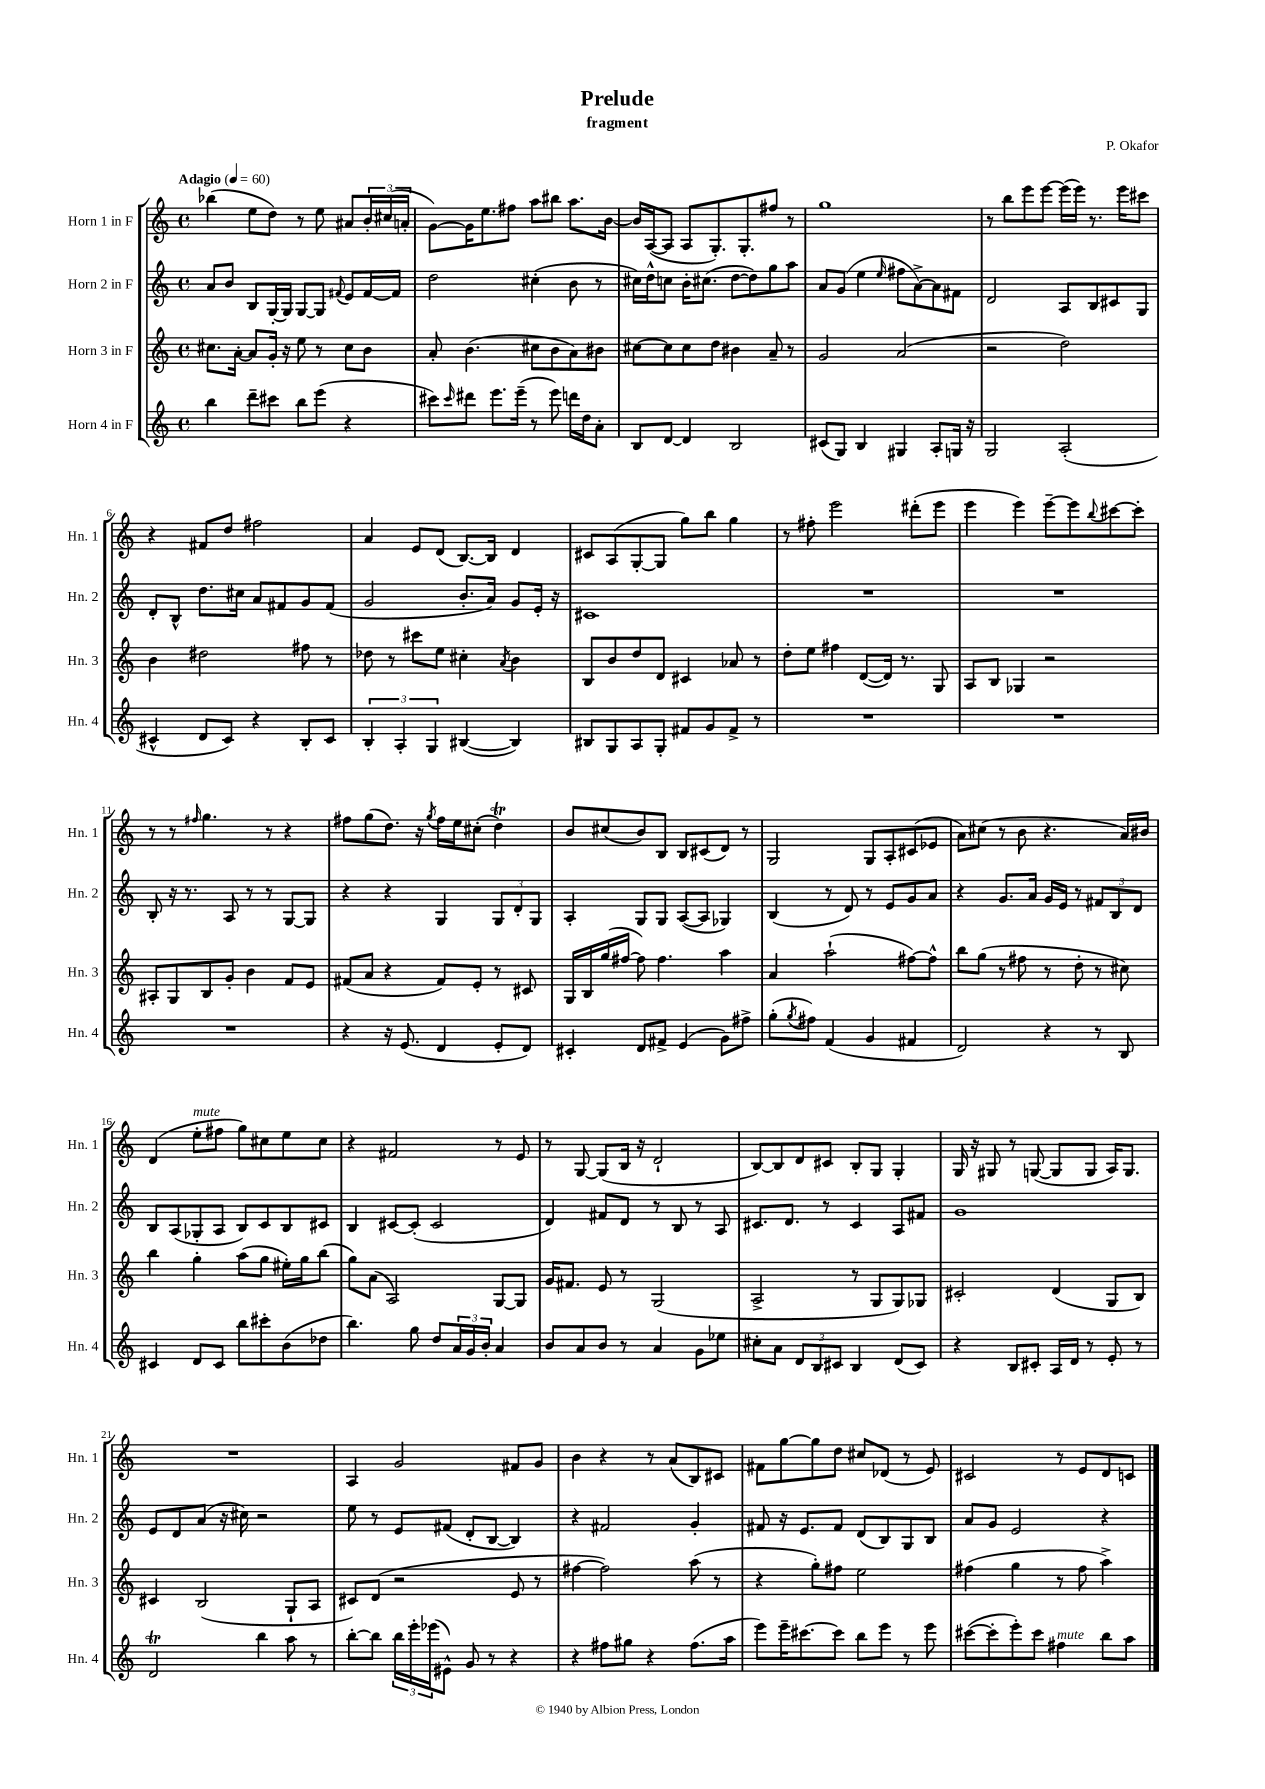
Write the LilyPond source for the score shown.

\header { title = "Prelude" composer = "P. Okafor" subtitle = "fragment" }
<<
\new StaffGroup <<
\new Staff = "s0" \with { instrumentName = "Horn 1 in F" shortInstrumentName = "Hn. 1" } {
    \clef treble \key c \major \defaultTimeSignature \time 4/4 \tempo "Adagio" 4 = 60
    bes''4( e''8 d''8) r8 e''8 ais'8 \tuplet 3/2 { b'16-. cis''16( a'16-. } |
    g'8~) g'16 e''8. fis''8 a''8 bis''8 a''8. b'16~ |
    b'16 a16~( a8 a8 g8.-.) g8.-. fis''8 r8 |
    g''1 |
    r8 b''8 e'''8 e'''8~ e'''16( e'''16) r8. e'''16 cis'''8 |
    r4 fis'8 d''8 fis''2 |
    a'4 e'8 d'8( b8.~) b16 d'4 |
    cis'8 a8( g8~-. g8 g''8) b''8 g''4 |
    r8 fis''8-. e'''2 dis'''8-.( e'''8 |
    e'''4 e'''4) e'''8~-- e'''8 \appoggiatura { b''8 } cis'''8~ cis'''8-. |
    r8 r8 \grace { fis''16 } g''4. r8 r4 |
    fis''8 g''8( d''8.) r16 \acciaccatura { g''8 } fis''16 e''16 cis''8-.( d''4\trill) |
    b'8 cis''8( b'8) b8 b8 cis'8( d'8) r8 |
    g2 g8 a8-. cis'8( ees'8 |
    a'8) cis''8( r8 b'8 r4. a'16) bis'16 |
    d'4( e''8-.^\markup { \italic "mute" } fis''8 g''8) cis''8 e''8 cis''8 |
    r4 fis'2 r8 e'8 |
    r8 g8~ g8( b16 r16 d'2-! |
    b8~) b8 d'8 cis'8 b8-. g8 g4-. |
    g16 r16 gis8 r8 g8~( g8 g8 a16) g8. |
    R1 |
    a4 g'2 fis'8 g'8 |
    b'4 r4 r8 a'8( b8) cis'8 |
    fis'8 g''8~ g''8 d''8 cis''8 des'8( r8 e'8) |
    cis'2 r8 e'8 d'8 c'8 \bar "|." |
}
\new Staff = "s1" \with { instrumentName = "Horn 2 in F" shortInstrumentName = "Hn. 2" } {
    \clef treble \key c \major \defaultTimeSignature \time 4/4
    a'8 b'8 b8 g16~-. g16 g8~ g8 \appoggiatura { fis'8 } e'8 fis'16~ fis'16 |
    d''2 cis''4-.( b'8 r8 |
    cis''16) d''16-^ c''8 b'16-. cis''8.( d''8~ d''8) g''8 a''8 |
    a'8 g'8( e''4 \grace { e''16 } fis''8 a'8~->) a'8 fis'8 |
    d'2 a8 b8 cis'8 g8 |
    d'8-. b8-^ d''8. cis''16 a'8 fis'8 g'8 fis'8( |
    g'2 b'8.-. a'16) g'8 e'16-. r16 |
    cis'1 |
    R1 |
    R1 |
    b8-. r16 r8. a8 r8 r8 g8~ g8 |
    r4 r4 g4 \tuplet 3/2 { g8 d'8-. g8 } |
    a4-. g8 g8 a8~( a8 ges4) |
    b4( r8 d'8) r8 e'8 g'8 a'8 |
    r4 g'8. a'16 g'16 e'16 r8 \tuplet 3/2 { fis'8 b8 d'8 } |
    b8 a8( ges8-. a8 b8) c'8 b8 cis'8 |
    b4 cis'8~ cis'8-.( cis'2 |
    d'4) fis'8 d'8 r8 b8 r8 a8 |
    cis'8. d'8. r8 cis'4 a8 fis'8 |
    g'1 |
    e'8 d'8 a'8( r16 cis''16) r2 |
    e''8 r8 e'8 fis'8( d'8-. b8~ b4) |
    r4 fis'2 g'4-. |
    fis'8 r16 e'8. fis'8 d'8( b8) g8 b8 |
    a'8 g'8 e'2 r4 \bar "|." |
}
\new Staff = "s2" \with { instrumentName = "Horn 3 in F" shortInstrumentName = "Hn. 3" } {
    \clef treble \key c \major \defaultTimeSignature \time 4/4
    cis''8. a'16~-. a'8 g'16-. r16 e''8 r8 cis''8 b'8 |
    a'8-. b'4.( cis''8 b'8 a'8) bis'8 |
    cis''8~ cis''8 cis''8 d''8 bis'4 a'8-- r8 |
    g'2 a'2( |
    r2 d''2) |
    b'4 dis''2 fis''8 r8 |
    des''8 r8 cis'''8 e''8 cis''4-. \acciaccatura { a'8 } b'4 |
    b8 b'8 d''8 d'8 cis'4 aes'8 r8 |
    d''8-. e''8 fis''4 d'8~( d'16) r8. g8 |
    a8 b8 ges4 r2 |
    ais8-. g8 b8 g'8-. b'4 f'8 e'8 |
    fis'8( a'8 r4 fis'8) e'8-. r8 cis'8 |
    g16 b16 g''16( fis''16~ fis''8) fis''4. a''4 |
    a'4 a''2-!( fis''8~) fis''8-^ |
    b''8 g''8( r8 fis''8 r8 d''8-. r8 cis''8) |
    b''4 g''4-. a''8( g''8 eis''16-.) g''16 b''8( |
    g''8) a'8( a2) g8~ g8 |
    g'16 fis'8. e'8 r8 g2( |
    a2-> r8 g8 g8) ges8 |
    cis'2-. d'4( g8 b8) |
    cis'4 b2( g8-! a8 |
    cis'8) d'8( r2 e'8 r8 |
    fis''4~ fis''2) a''8( r8 |
    r4 g''8-.) fis''8 e''2 |
    fis''4( g''4 r8 fis''8 a''4->) \bar "|." |
}
\new Staff = "s3" \with { instrumentName = "Horn 4 in F" shortInstrumentName = "Hn. 4" } {
    \clef treble \key c \major \defaultTimeSignature \time 4/4
    b''4 d'''8-- cis'''8 b''8 e'''8( r4 |
    cis'''8) \grace { cis'''16 } dis'''8 e'''8. e'''16--( r8 e'''8) d'''16 d''16 a'8-. |
    b8 d'8~ d'4 b2 |
    cis'8( g8) b4 gis4 a8-. g16 r16 |
    g2 a2-.( |
    cis'4-^ d'8 cis'8) r4 b8-. cis'8 |
    \tuplet 3/2 { b4-. a4-. g4 } bis4~( bis4) |
    bis8 g8 a8 g8-. fis'8 g'8 fis'8-> r8 |
    R1 |
    R1 |
    R1 |
    r4 r16 e'8.( d'4 e'8-. d'8) |
    cis'4-. d'8 fis'8-> e'4( g'8) fis''8-> |
    g''8-.( \acciaccatura { g''8 } fis''8) f'4( g'4 fis'4 |
    d'2) r4 r8 b8 |
    cis'4 d'8 cis'8 b''8 cis'''8-. b'8( des''8 |
    b''4.) g''8 d''8 \tuplet 3/2 { a'16 g'16 b'16-. } a'4 |
    b'8 a'8 b'8 r8 a'4 g'8 ees''8 |
    cis''8-. a'8 \tuplet 3/2 { d'8 b8 cis'8 } b4 d'8( cis'8) |
    r4 b8 cis'8-. a16 d'16 r8 e'8-. r8 |
    d'2\trill b''4 a''8 r8 |
    b''8~-. b''8 \tuplet 3/2 { b''16 e'''16-. ees'''16( } eis'8-^) g'8 r8 r4 |
    r4 fis''8 gis''8 r4 fis''8.( a''16 |
    e'''8) e'''16-- cis'''8.~ cis'''8 b''8 e'''8 r8 e'''8 |
    cis'''8~( cis'''8-. e'''8-.) cis'''8 fis''4^\markup { \italic "mute" } b''8 a''8 \bar "|." |
}
>>
>>
